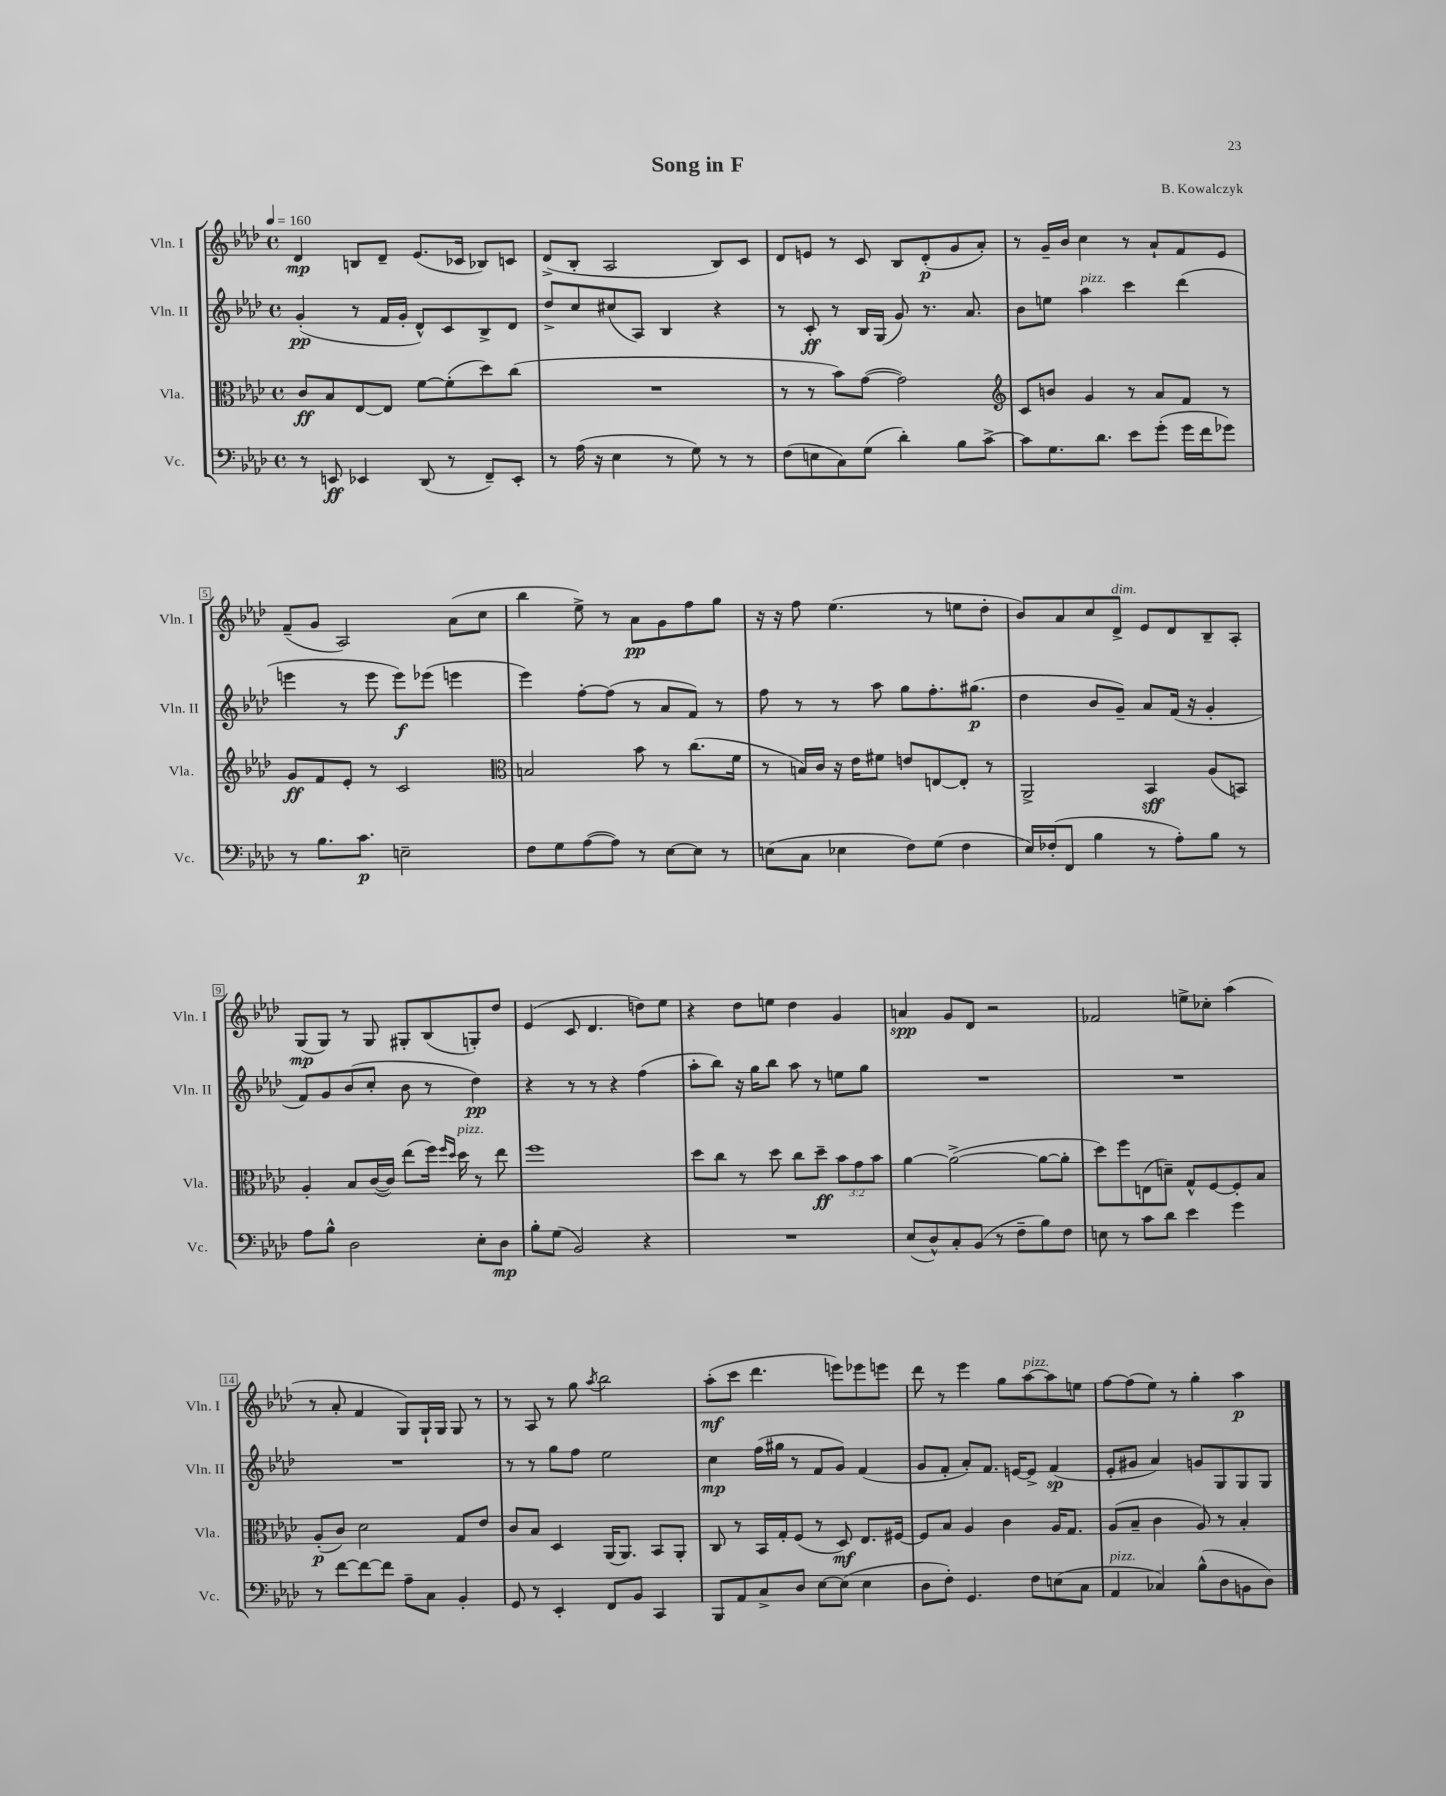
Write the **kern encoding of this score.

**kern	**dynam	**kern	**dynam	**kern	**dynam	**kern	**dynam
*part4	*part4	*part3	*part3	*part2	*part2	*part1	*part1
*staff4	*staff4	*staff3	*staff3	*staff2	*staff2	*staff1	*staff1
*I"Vc.	*	*I"Vla.	*	*I"Vln. II	*	*I"Vln. I	*
*I'Vc.	*	*I'Vla.	*	*I'Vln. II	*	*I'Vln. I	*
*clefF4	*	*clefC3	*	*clefG2	*	*clefG2	*
*k[b-e-a-d-]	*	*k[b-e-a-d-]	*	*k[b-e-a-d-]	*	*k[b-e-a-d-]	*
*M4/4	*	*M4/4	*	*M4/4	*	*M4/4	*
*met(c)	*	*met(c)	*	*met(c)	*	*met(c)	*
*MM160	*	*MM160	*	*MM160	*	*MM160	*
=1	=1	=1	=1	=1	=1	=1	=1
8r	.	8c/L	ff	(4g'/	pp	4d-/	mp
8EEn/	ff	8B-/	.	.	.	.	.
4EE-X/	.	[8E-/	.	8r	.	8Bn/L	.
.	.	8E-/J]	.	16f/LL	.	8d-~/J	.
.	.	.	.	16g'/JJ	.	.	.
(8DD-/	.	[8f\L	.	8d-^^/L)	.	(8.e-/L	.
8r	.	(8f'\]	.	8c/	.	.	.
.	.	.	.	.	.	16c-X/Jk	.
8FF~/L)	.	8dd-\)	.	8B-^/	.	8B-X/L)	.
8EE-'/J	.	(8cc\J	.	8d-/J	.	8cn/J	.
=2	=2	=2	=2	=2	=2	=2	=2
8r	.	1r	.	8dd-^/L	.	(8d-^/L	.
(16A-\	.	.	.	8cc/	.	8B-'/J	.
16r	.	.	.	.	.	.	.
4E-\	.	.	.	(8cc#X/	.	2A-/	.
.	.	.	.	8A-/J)	.	.	.
8r	.	.	.	4B-/	.	.	.
8G\)	.	.	.	.	.	.	.
8r	.	.	.	4r	.	8B-/L)	.
8r	.	.	.	.	.	8c/J	.
=3	=3	=3	=3	=3	=3	=3	=3
(8F\L	.	8r	.	8r	.	8d-/L	.
8En\	.	8r	.	8c'/	ff	8en/J	.
8C\)	.	8b-\L)	.	8r	.	8r	.
(8G\J	.	([8g\J	.	16B-/LL	.	8c/	.
.	.	.	.	(16G/JJ	.	.	.
4d-'\)	.	2g\])	.	8g/)	.	8B-/L	.
.	.	.	.	8.r	.	(8d-'/	p
8B-\L	.	.	.	.	.	8g/	.
.	.	.	.	8.a-/	.	.	.
[8c^\J	.	.	.	.	.	8a-'/J)	.
=4	=4	=4	=4	=4	=4	=4	=4
*	*	*clefG2	*	*	*	*	*
8c\L]	.	8c/L	.	8b-\L	.	8r	.
8.G\	.	8bn/J	.	8een\J	.	16g~/LL	.
.	.	.	.	.	.	16b-/JJ	.
!	!	!	!	!LO:TX:a:i:t=pizz.	!	!	!
.	.	4g/	.	4aa-\	.	4cc\	.
8.d-\J	.	.	.	.	.	.	.
8e-\L	.	8r	.	4ccc\	.	8r	.
(8g'\J	.	8a-/L	.	.	.	8a-`/L	.
16g\LL	.	8f/J	.	(4ddd-\	.	8f/	.
16f\J	.	.	.	.	.	.	.
8g-X\J)	.	8r	.	.	.	8e-/J	.
!!LO:LB:g=z
=5	=5	=5	=5	=5	=5	=5	=5
8r	.	8g/L	ff	4eeen\	.	(8f~/L	.
8.B-\L	.	8f/	.	.	.	8g/J	.
.	.	8e-'/J	.	8r	.	2A-/)	.
8.c\J	p	.	.	.	.	.	.
.	.	8r	.	8eee\	.	.	.
2En~\	.	2c/	.	8eee\L)	f	.	.
.	.	.	.	(8eee-X\J	.	.	.
.	.	.	.	4eeen\	.	(8a-\L	.
.	.	.	.	.	.	8cc\J	.
=6	=6	=6	=6	=6	=6	=6	=6
*	*	*clefC3	*	*	*	*	*
8F\L	.	2Bn/	.	4eee-\)	.	4bb-\	.
8G\	.	.	.	.	.	.	.
([8A-\	.	.	.	[8ff'\L	.	8ee-^\)	.
8A-\J])	.	.	.	(8ff\J]	.	8r	.
8r	.	8b-\	.	8r	.	8a-\L	pp
[8E-\L	.	8r	.	8a-/L	.	8g\	.
8E-\J]	.	(8.cc\L	.	8f/J)	.	8ff\	.
8r	.	.	.	8r	.	8gg\J	.
.	.	16f\Jk	.	.	.	.	.
=7	=7	=7	=7	=7	=7	=7	=7
(8En\L	.	8r	.	8ff\	.	16r	.
.	.	.	.	.	.	16r	.
8C\J	.	16Bn/LL)	.	8r	.	8ff\	.
.	.	16c/JJ	.	.	.	.	.
4E-X\	.	16r	.	8r	.	(4.ee-\	.
.	.	16e-\KL	.	.	.	.	.
.	.	8f#X\J	.	8aa-\	.	.	.
8F\L)	.	8en/L	.	8gg\L	.	.	.
(8G\J	.	[8En/	.	8.ff'\	.	8r	.
4F\	.	8E'/J]	.	.	.	8een\L	.
.	.	.	.	(8.gg#X\J	p	.	.
.	.	8r	.	.	.	8dd-'\J	.
=8	=8	=8	=8	=8	=8	=8	=8
16E-/LL)	.	2AA-^/	.	4dd-\	.	8b-/L)	.
(16F-X'/J	.	.	.	.	.	.	.
8FF/J	.	.	.	.	.	8a-/	.
4B-\	.	.	.	8b-/L	.	8cc/	.
!	!	!	!	!	!	!LO:TX:a:i:t=dim.	!
.	.	.	.	8g~/J)	.	8d-^/J	.
8r	.	4BB-/	sff	8a-/L	.	8e-/L	.
8A-'\L)	.	.	.	(16f/Jk	.	8d-/	.
.	.	.	.	16r	.	.	.
8B-\J	.	(8A-/L	.	4g'/	.	8B-~/	.
8r	.	8BBn/J)	.	.	.	8A-'/J	.
!!LO:LB:g=z
=9	=9	=9	=9	=9	=9	=9	=9
8A-\L	.	4A-'/	.	8f/L)	.	(8G/L	mp
8B-^^\J	.	.	.	8g/	.	8G/J)	.
2D-\	.	8B-/L	.	(8b-/	.	8r	.
.	.	([16c/L	.	8cc'/J	.	8G/	.
.	.	16c/JJ])	.	.	.	.	.
.	.	(8ee-\L	.	8b-\	.	8G#X'/L	.
.	.	16ff\Jk)	.	8r	.	(8B-/	.
.	.	16qqff/LL	.	.	.	.	.
.	.	16qqdd-/JJ	.	.	.	.	.
!	!	!LO:TX:a:i:t=pizz.	!	!	!	!	!
.	.	16dd-\	.	.	.	.	.
8E-'\L	.	8r	.	4dd-\)	pp	8Gn'/)	.
8D-\J	mp	8ee-\	.	.	.	8dd-/J	.
=10	=10	=10	=10	=10	=10	=10	=10
8B-'\L	.	1ff	.	4r	.	(4e-/	.
(8G\J	.	.	.	.	.	.	.
2BB-/)	.	.	.	8r	.	8c/	.
.	.	.	.	8r	.	4.d-/	.
.	.	.	.	4r	.	.	.
4r	.	.	.	(4ff\	.	8ddn\L)	.
.	.	.	.	.	.	8ee-\J	.
=11	=11	=11	=11	=11	=11	=11	=11
1r	.	8dd-\L	.	8aa-'\L	.	4r	.
.	.	8cc\J	.	8bb-\J)	.	.	.
.	.	8r	.	16r	.	8dd-\L	.
.	.	.	.	16gg\KL	.	.	.
.	.	8dd-\	.	8bb-\J	.	8een\J	.
.	.	8cc\L	.	8aa-\	.	4dd-\	.
.	.	8dd-~\J	ff	8r	.	.	.
.	.	12b-\L	.	8een\L	.	4g/	.
.	.	12g\	.	.	.	.	.
.	.	.	.	8gg\J	.	.	.
.	.	12b-\J	.	.	.	.	.
=12	=12	=12	=12	=12	=12	=12	=12
(8E-/L	.	[4a-\	.	1r	.	4an/	spp
8D-^^/)	.	.	.	.	.	.	.
8C'/	.	(2a-^\_	.	.	.	8g/L	.
(8BB-/J	.	.	.	.	.	8d-/J	.
8r	.	.	.	.	.	2r	.
8F~\L	.	.	.	.	.	.	.
8B-\)	.	8a-\L_	.	.	.	.	.
8F\J	.	8a-'\J]	.	.	.	.	.
=13	=13	=13	=13	=13	=13	=13	=13
8En\	.	8dd-\L)	.	1r	.	2f-X/	.
8r	.	8ff\	.	.	.	.	.
8c\L	.	(8En\	.	.	.	.	.
8d-\J	.	8dn~\J)	.	.	.	.	.
4e-\	.	8G^^/L	.	.	.	8een^\L	.
.	.	[8F/	.	.	.	8cc-X'\J	.
4g\	.	8F'/]	.	.	.	(4aa-\	.
.	.	8B-/J	.	.	.	.	.
!!LO:LB:g=z
=14	=14	=14	=14	=14	=14	=14	=14
8r	.	(8A-'/L	p	1r	.	8r	.
[8f\L	.	8c/J)	.	.	.	8a-'/	.
8f\_	.	2d-\	.	.	.	4f/	.
8f\J]	.	.	.	.	.	.	.
8A-~\L	.	.	.	.	.	8G/L)	.
8C\J	.	.	.	.	.	16G`/L	.
.	.	.	.	.	.	16G/JJ	.
4BB-'/	.	8G/L	.	.	.	8G/	.
.	.	8e-/J	.	.	.	8r	.
=15	=15	=15	=15	=15	=15	=15	=15
8GG/	.	8c/L	.	8r	.	8r	.
8r	.	8B-/J	.	8r	.	8A-/	.
4EE-'/	.	4D-/	.	8gg\L	.	8r	.
.	.	.	.	8ff\J	.	8gg\	.
.	.	.	.	.	.	8qaa-/	.
8FF/L	.	(16AA-/KL	.	2ee-\	.	2bb-\	.
.	.	8.AA-/J)	.	.	.	.	.
8BB-/J	.	.	.	.	.	.	.
4CC/	.	8BB-/L	.	.	.	.	.
.	.	8AA-'/J	.	.	.	.	.
=16	=16	=16	=16	=16	=16	=16	=16
8BBB-/L	.	8C/	.	4cc\	mp	(8aa-'\L	mf
8AA-/	.	8r	.	.	.	8ccc\J	.
8C^/	.	16BB-/LL	.	(16ff\LL	.	4.ddd-\	.
.	.	16G'/J	.	16gg#X\JJ	.	.	.
8D-/J	.	(8F/J	.	8r	.	.	.
[8E-\L	.	8r	.	8f/L	.	.	.
(8E-\J]	.	8D-/)	mf	8g/J)	.	8eeen\L)	.
4E-\	.	8.E-/L	.	(4f/	.	8eee-X\	.
.	.	.	.	.	.	8eeen\J	.
.	.	[16F#X/Jk	.	.	.	.	.
=17	=17	=17	=17	=17	=17	=17	=17
8D-\L	.	8F#/L]	.	8g/L	.	8ddd-\	.
8F'\J)	.	8B-/J	.	8f'/J	.	8r	.
4.GG/	.	4A-/	.	8a-'/L)	.	4eee-\	.
.	.	.	.	8.f/J	.	.	.
.	.	4c\	.	.	.	8gg\L	.
.	.	.	.	[16en/KL	.	.	.
!	!	!	!	!	!	!LO:TX:a:i:t=pizz.	!
8F\L	.	.	.	8e^/J]	.	[8aa-\	.
(8En\	.	16A-/KL	.	(4f/	sp	8aa-\]	.
.	.	8.G/J	.	.	.	.	.
8C\J	.	.	.	.	.	8een\J	.
=18	=18	=18	=18	=18	=18	=18	=18
!LO:TX:a:i:t=pizz.	!	!	!	!	!	!	!
4AA-/	.	(8A-/L	.	8e-'/L	.	[8ff\L	.
.	.	8B-~/J	.	8g#X/J	.	(8ff\]	.
4C-X/)	.	4c\	.	4a-/)	.	8ee-\J)	.
.	.	.	.	.	.	8r	.
(8B-^^\L	.	8A-/)	.	8gn/L	.	4gg'\	.
8D-\	.	8r	.	8G/	.	.	.
8BBn\	.	4B-'/	.	8G/	.	4aa-\	p
8D-\J)	.	.	.	8G/J	.	.	.
==	==	==	==	==	==	==	==
*-	*-	*-	*-	*-	*-	*-	*-
